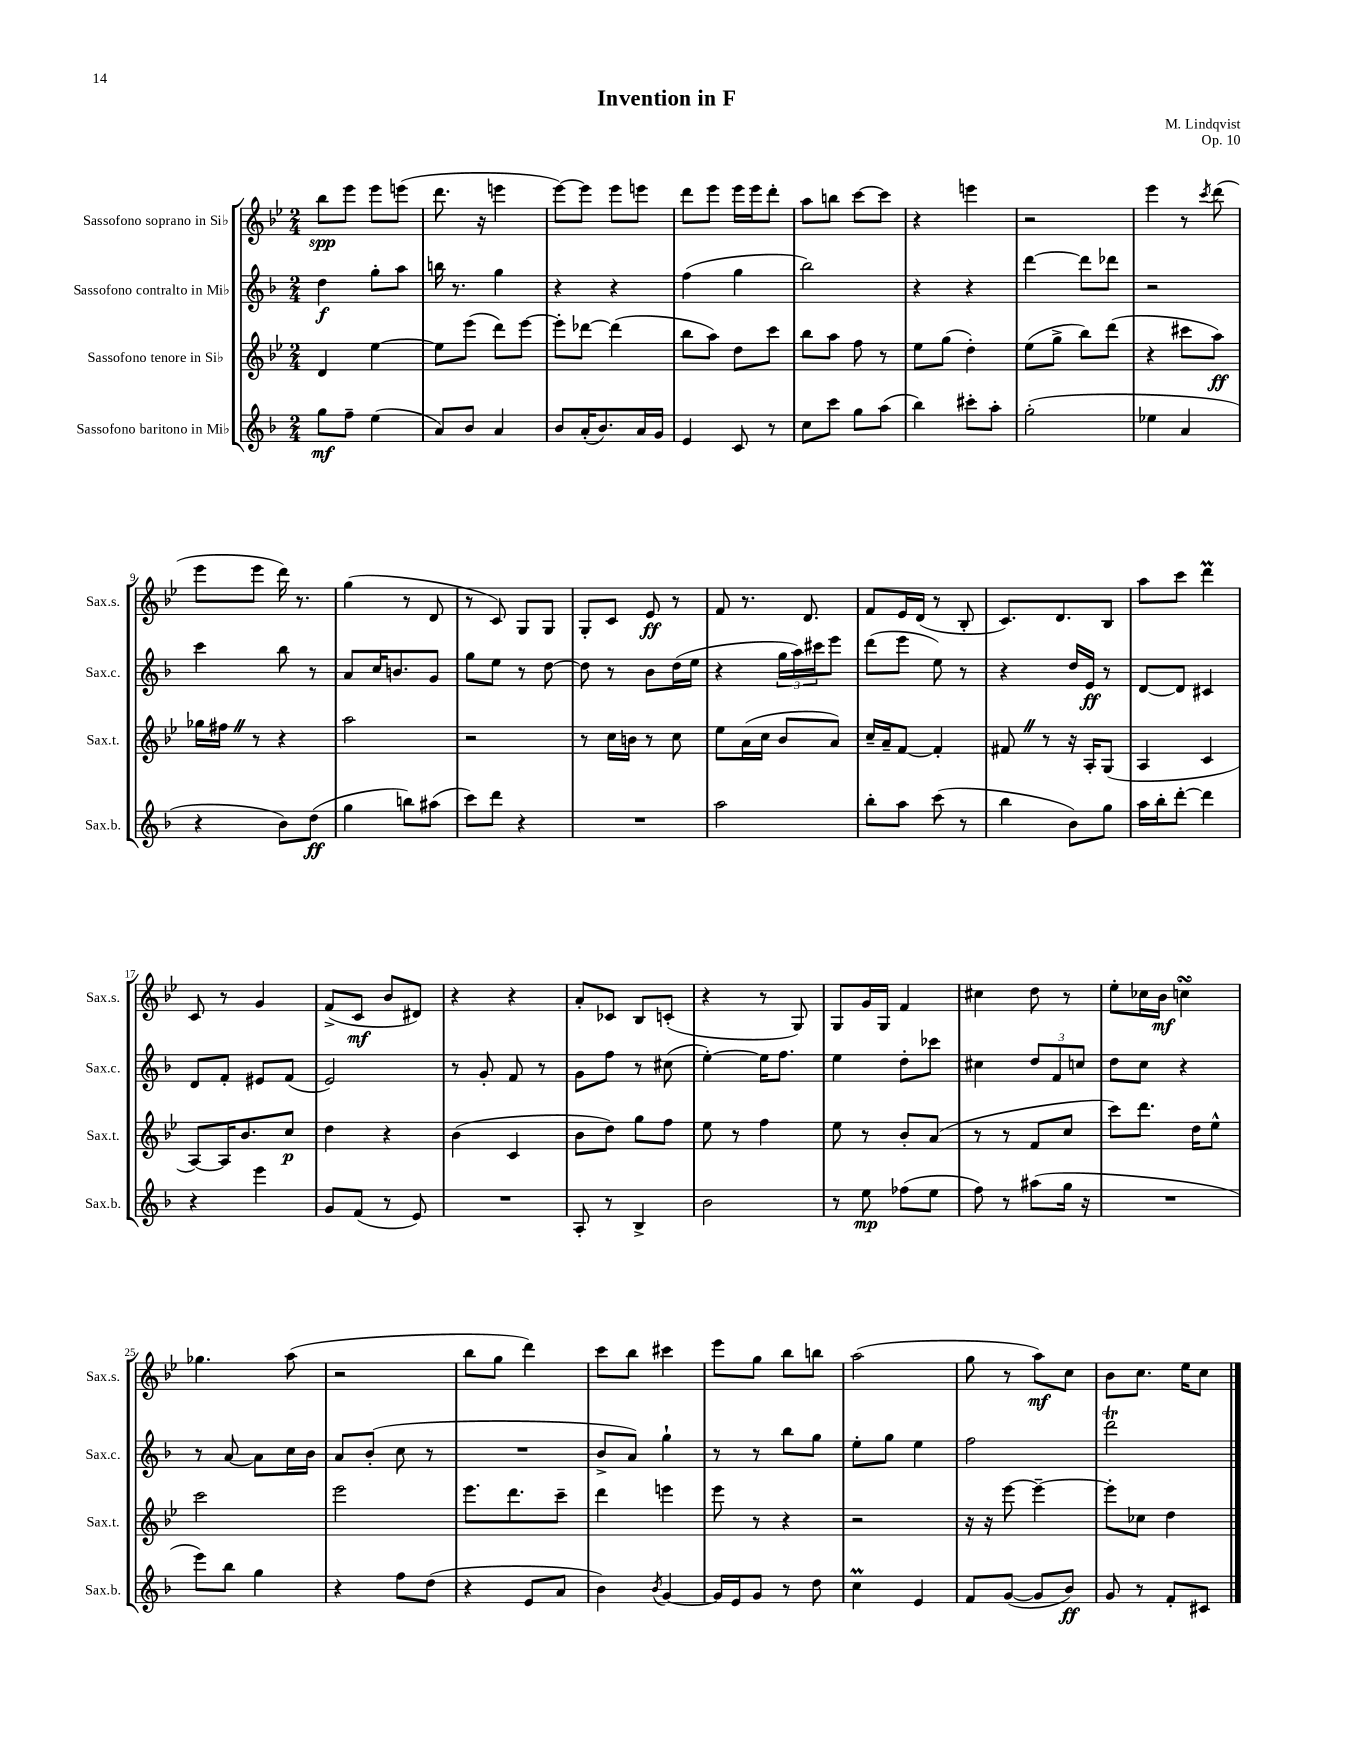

**kern	**kern	**kern	**kern
*staff4	*staff3	*staff2	*staff1
*clefG2	*clefG2	*clefG2	*clefG2
*k[b-]	*k[b-e-]	*k[b-]	*k[b-e-]
*M2/4	*M2/4	*M2/4	*M2/4
8gg	4d	4dd	8bb-
8ff~	.	.	8eee-
(4ee	[4ee-	8gg'	8eee-
.	.	8aa	(8eee
=	=	=	=
8a)	8ee-]	16bb	8.ddd
.	.	8.r	.
8b-	(8eee-	.	.
.	.	.	16r
4a	8ddd)	4gg	4eee
.	[8eee-	.	.
=	=	=	=
8b-	8eee-']	4r	[8eee-)
(16a'	[8ddd-	.	8eee-]
8.b-)	.	.	.
.	(4ddd-]	4r	8eee-
16a	.	.	8eee
16g	.	.	.
=	=	=	=
4e	8bb-	(4ff	8ddd
.	8aa)	.	8eee-
8c	8dd	4gg	16eee-
.	.	.	16eee-
8r	8ccc	.	8ddd'
=	=	=	=
8cc	8bb-	2bb-)	8aa
8ccc	8aa	.	8bb
8gg	8ff	.	[8ccc
(8aa	8r	.	8ccc]
=	=	=	=
4bb-)	8ee-	4r	4r
.	(8gg	.	.
8ccc#'	4dd')	4r	4eee
8aa'	.	.	.
=	=	=	=
(2gg'	(8ee-	[4ddd	2r
.	8gg^	.	.
.	8bb-)	8ddd]	.
.	(8ddd	8ddd-	.
=	=	=	=
4ee-	4r	2r	4eee-
4a	8ccc#	.	8r
.	.	.	8qccc
.	8aa)	.	(8ddd
=	=	=	=
4r	16gg-	4ccc	8eee-
.	16ff#	.	.
.	8r	.	8eee-
8b-)	4r	8bb-	16ddd)
.	.	.	8.r
(8dd	.	8r	.
=	=	=	=
4gg	2aa	8a	(4gg
.	.	16cc	.
.	.	8.b	.
8bb)	.	.	8r
(8aa#	.	8g	8d
=	=	=	=
8ccc)	2r	8gg	8r
8ddd	.	8ee	8c)
4r	.	8r	8G
.	.	[8dd	8G
=	=	=	=
2r	8r	8dd]	8G'
.	16cc	8r	8c
.	16b	.	.
.	8r	8b-	8e-
.	8cc	(16dd	8r
.	.	16ee	.
=	=	=	=
2aa	8ee-	4r	8f
.	(16a	.	8.r
.	16cc	.	.
.	8b-	24gg	.
.	.	24aa)	.
.	.	.	8.d
.	.	24ccc#	.
.	8a)	8eee	.
=	=	=	=
8bb-'	16cc~	(8ddd	8f
.	16a~	.	.
8aa	[8f	8eee	16e-
.	.	.	(16d
(8ccc	4f']	8ee)	8r
8r	.	8r	8B-'
=	=	=	=
4bb-	8f#	4r	8.c)
.	8r	.	.
.	.	.	8.d
8b-)	16r	16dd	.
.	16A'	16e	.
8gg	(8G	8r	8B-
=	=	=	=
16aa	4A	[8d	8aa
16bb-'	.	.	.
[8ddd'	.	8d]	8ccc
4ddd]	4c	4c#	4ddd
=	=	=	=
4r	[8A)	8d	8c
.	16A]	8f'	8r
.	8.b-	.	.
4eee	.	8e#	4g
.	8cc	(8f	.
=	=	=	=
8g	4dd	2e)	(8f^
(8f	.	.	8c
8r	4r	.	8b-
8e)	.	.	8d#)
=	=	=	=
2r	(4b-	8r	4r
.	.	8g'	.
.	4c	8f	4r
.	.	8r	.
=	=	=	=
8A'	8b-	8g	8a'
8r	8dd)	8ff	8c-
4B-^	8gg	8r	8B-
.	8ff	(8cc#	(8c'
=	=	=	=
2b-	8ee-	[4ee')	4r
.	8r	.	.
.	4ff	16ee]	8r
.	.	8.ff	.
.	.	.	8G)
=	=	=	=
8r	8ee-	4ee	8G
8ee	8r	.	16g
.	.	.	16G
(8ff-	8b-'	8dd'	4f
8ee	(8a	8ccc-	.
=	=	=	=
8ff)	8r	4cc#	4cc#
8r	8r	.	.
(8aa#	8f	12dd	8dd
.	.	12f	.
16gg	8cc	.	8r
.	.	12cc	.
16r	.	.	.
=	=	=	=
2r	8ccc)	8dd	8ee-'
.	8.ddd	8cc	16cc-
.	.	.	16b-
.	.	4r	4cc
.	16dd	.	.
.	8ee-^^	.	.
=	=	=	=
8eee)	2ccc	8r	4.gg-
8bb-	.	[8a	.
4gg	.	8a]	.
.	.	16cc	(8aa
.	.	16b-	.
=	=	=	=
4r	2eee-	8a	2r
.	.	(8b-'	.
8ff	.	8cc	.
(8dd	.	8r	.
=	=	=	=
4r	8.eee-	2r	8bb-
.	.	.	8gg
.	8.ddd	.	.
8e	.	.	4ddd)
8a	8ccc~	.	.
=	=	=	=
4b-)	4ddd	8b-^	8ccc
.	.	8a)	8bb-
8qb-	.	.	.
[4g	4eee	4gg`	4ccc#
=	=	=	=
16g]	8eee-	8r	8eee-
16e	.	.	.
8g	8r	8r	8gg
8r	4r	8bb-	8bb-
8dd	.	8gg	8bb
=	=	=	=
4cc	2r	8ee'	(2aa
.	.	8gg	.
4e	.	4ee	.
=	=	=	=
8f	16r	2ff	8gg
.	16r	.	.
([8g	[8eee-	.	8r
8g]	4eee-~_	.	8aa)
8b-)	.	.	8cc
=	=	=	=
8g	8eee-']	2ddd	8b-
8r	8cc-	.	8.cc
8f'	4dd	.	.
.	.	.	16ee-
8c#	.	.	8cc
==	==	==	==
*-	*-	*-	*-
